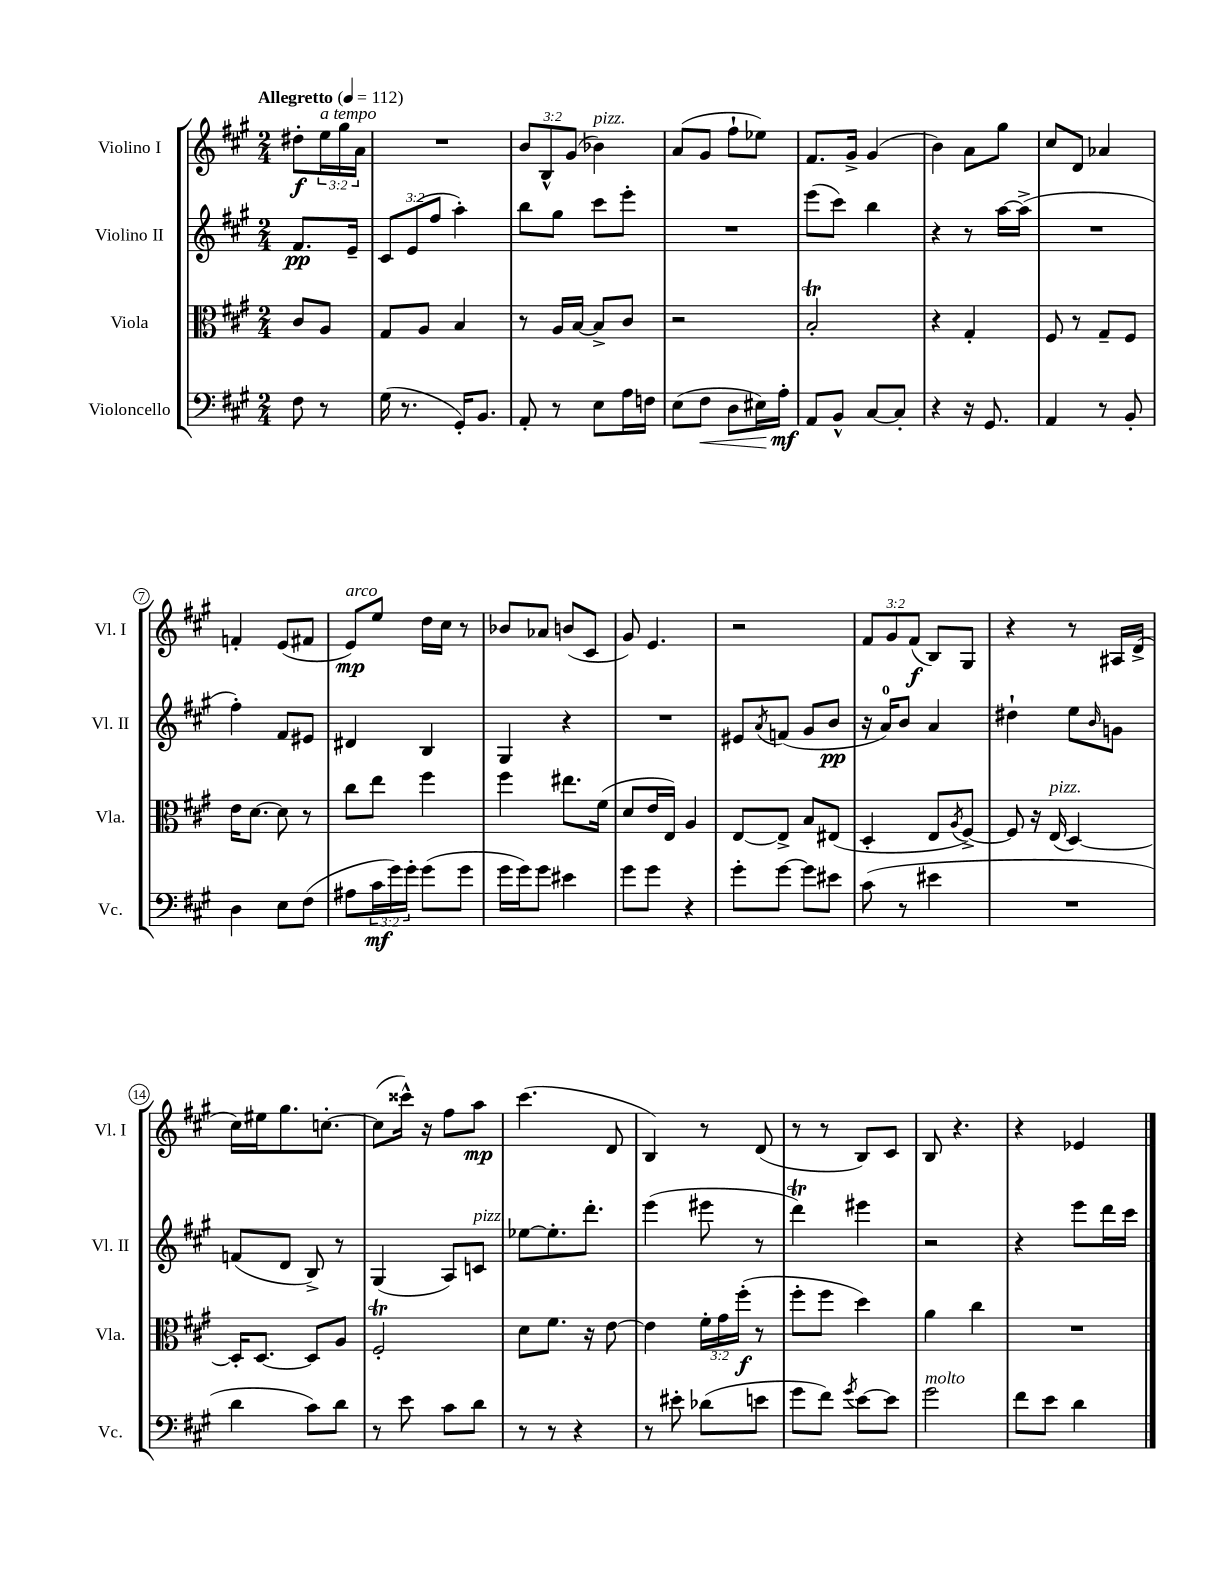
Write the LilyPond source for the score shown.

<<
\new StaffGroup <<
\new Staff = "s0" \with { instrumentName = "Violino I" shortInstrumentName = "Vl. I" } {
    \clef treble \key a \major \numericTimeSignature \time 2/4 \override Staff.TupletNumber.text = #tuplet-number::calc-fraction-text \partial 4 \tempo "Allegretto" 4 = 112
    dis''8-.\f \tuplet 3/2 { e''16^\markup { \italic "a tempo" } gis''16 a'16 } |
    R2 |
    \tuplet 3/2 { b'8 b8-^ gis'8( } bes'4^\markup { \italic "pizz." }) |
    a'8( gis'8 fis''8-! ees''8) |
    fis'8. gis'16-> gis'4( |
    b'4) a'8 gis''8 |
    cis''8 d'8 aes'4 |
    f'4-. e'8( fis'8 |
    e'8\mp^\markup { \italic "arco" }) e''8 d''16 cis''16 r8 |
    bes'8 aes'8 b'8( cis'8 |
    gis'8) e'4. |
    r2 |
    \tuplet 3/2 { fis'8 gis'8 fis'8\f( } b8) gis8 |
    r4 r8 ais16 d'16->( |
    cis''16) eis''16 gis''8. c''8.~-. |
    c''8( cisis'''16-^) r16 fis''8 a''8\mp |
    cis'''4.( d'8 |
    b4) r8 d'8( |
    r8 r8 b8) cis'8 |
    b8 r4. |
    r4 ees'4 \bar "|." |
}
\new Staff = "s1" \with { instrumentName = "Violino II" shortInstrumentName = "Vl. II" } {
    \clef treble \key a \major \numericTimeSignature \time 2/4 \override Staff.TupletNumber.text = #tuplet-number::calc-fraction-text \partial 4
    fis'8.\pp e'16-- |
    \tuplet 3/2 { cis'8 e'8( fis''8 } a''4-.) |
    b''8 gis''8 cis'''8 e'''8-. |
    R2 |
    e'''8( cis'''8) b''4 |
    r4 r8 a''16~ a''16->( |
    R2 |
    fis''4-.) fis'8 eis'8 |
    dis'4 b4 |
    gis4 r4 |
    R2 |
    eis'8 \acciaccatura { a'8 } f'8( gis'8 b'8\pp |
    r16 a'16-0) b'8 a'4 |
    dis''4-! e''8 \grace { b'16 } g'8 |
    f'8( d'8 b8->) r8 |
    gis4( a8) c'8^\markup { \italic "pizz." } |
    ees''8~ ees''8.-. d'''8.-. |
    e'''4( eis'''8 r8 |
    d'''4\trill) eis'''4 |
    r2 |
    r4 e'''8 d'''16 cis'''16 \bar "|." |
}
\new Staff = "s2" \with { instrumentName = "Viola" shortInstrumentName = "Vla." } {
    \clef alto \key a \major \numericTimeSignature \time 2/4 \override Staff.TupletNumber.text = #tuplet-number::calc-fraction-text \partial 4
    cis'8 a8 |
    gis8 a8 b4 |
    r8 a16 b16~ b8-> cis'8 |
    r2 |
    b2-.\trill |
    r4 gis4-. |
    fis8 r8 gis8-- fis8 |
    e'16 d'8.~ d'8 r8 |
    cis''8 e''8 fis''4 |
    fis''4 eis''8. fis'16( |
    d'8 e'16 e16) a4 |
    e8~ e8-> b8 eis8( |
    d4-. e8 \acciaccatura { a8 } fis8~->) |
    fis8 r16 e16^\markup { \italic "pizz." }( d4~) |
    d16-. d8.~ d8 a8 |
    fis2-.\trill |
    d'8 fis'8. r16 e'8~ |
    e'4 \tuplet 3/2 { fis'16-. gis'16 fis''16-.\f( } r8 |
    fis''8-. fis''8 d''4) |
    a'4 cis''4 |
    R2 \bar "|." |
}
\new Staff = "s3" \with { instrumentName = "Violoncello" shortInstrumentName = "Vc." } {
    \clef bass \key a \major \numericTimeSignature \time 2/4 \override Staff.TupletNumber.text = #tuplet-number::calc-fraction-text \partial 4
    fis8 r8 |
    gis16( r8. gis,16-.) b,8. |
    a,8-. r8 e8 a16 f16 |
    e8( fis8\< d8 eis16\!) a16-.\mf |
    a,8 b,8-^ cis8~ cis8-. |
    r4 r16 gis,8. |
    a,4 r8 b,8-. |
    d4 e8 fis8( |
    ais8 \tuplet 3/2 { cis'16\mf gis'16) gis'16-. } gis'8( gis'8 |
    gis'16 gis'16) gis'8 eis'4 |
    gis'8 gis'8 r4 |
    gis'8-. gis'8~ gis'8 eis'8 |
    cis'8( r8 eis'4 |
    R2 |
    d'4 cis'8) d'8 |
    r8 e'8 cis'8 d'8 |
    r8 r8 r4 |
    r8 eis'8-. des'8( e'8 |
    gis'8 fis'8) \acciaccatura { gis'8 } e'8~ e'8 |
    gis'2^\markup { \italic "molto" } |
    fis'8 e'8 d'4 \bar "|." |
}
>>
>>
\layout { \context { \Score \override BarNumber.stencil = #(make-stencil-circler 0.1 0.3 ly:text-interface::print) } }
